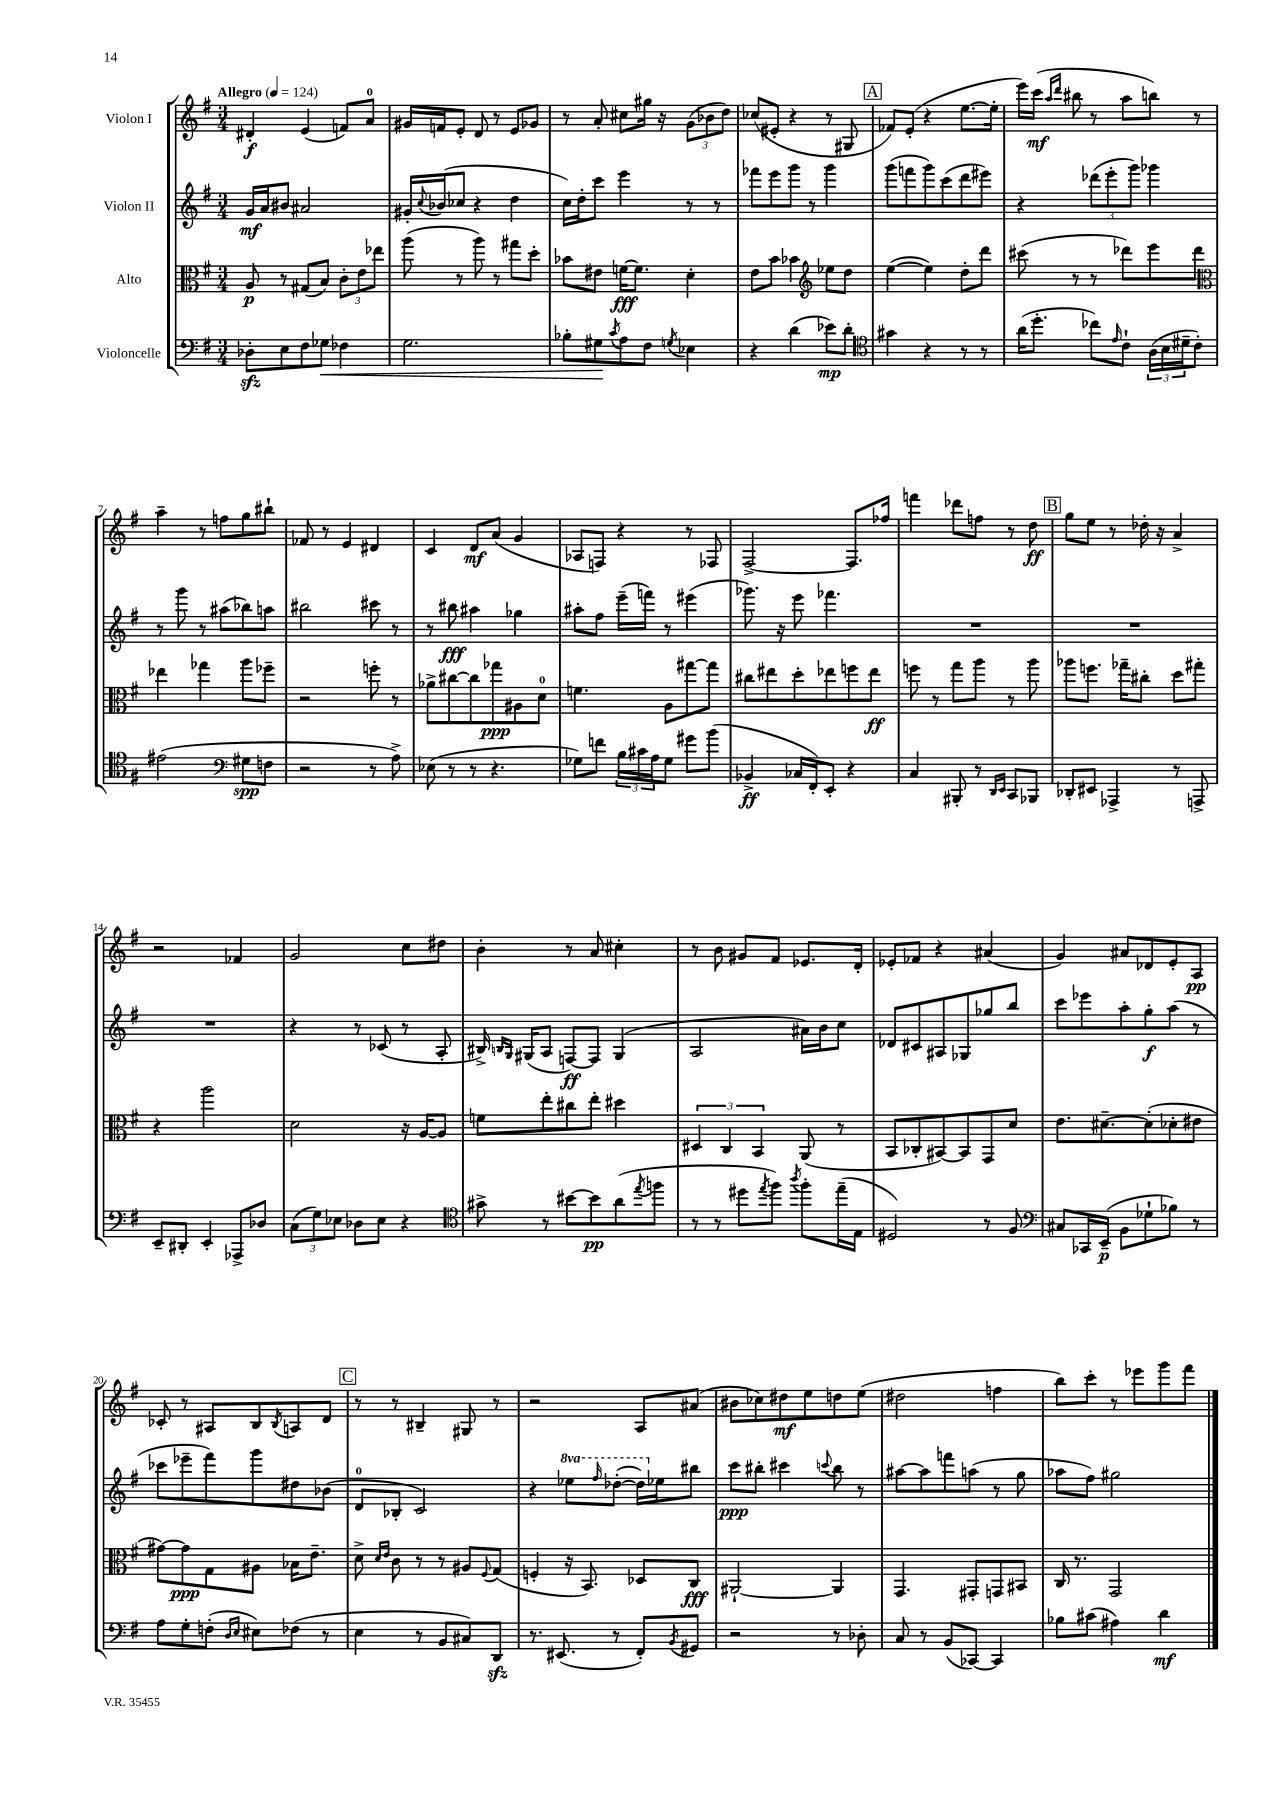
<<
\new StaffGroup <<
\new Staff = "s0" \with { instrumentName = "Violon I" } {
    \clef treble \key g \major \numericTimeSignature \time 3/4 \tempo "Allegro" 4 = 124
    dis'4-.\f e'4( f'8) a'8-0 |
    gis'16 f'16 e'8-. d'8 r8 e'8 ges'8 |
    r8 a'8-. cis''8 gis''16 r16 \tuplet 3/2 { g'8( bes'8 d''8) } |
    ces''8( eis'8-. r4 r8 gis8 |
    \mark \markup { \box "A" } fes'8) e'8-.( r4 e''8.~ e''16-. |
    e'''16) c'''16\mf( \grace { a''16 d'''16 } bis''8 r8 a''8 b''8) r8 |
    a''4-- r8 f''8 g''8 bis''8-! |
    fes'8 r8 e'4 dis'4 |
    c'4 d'8\mf a'8( g'4 |
    aes8 f8) r4 r8 fes8 |
    fis2~-> fis8. fes''16 |
    f'''4 des'''8 f''8 r8 d''8\ff |
    \mark \markup { \box "B" } g''8 e''8 r8 des''16-. r16 a'4-> |
    r2 fes'4 |
    g'2 c''8 dis''8 |
    b'4-. r8 a'8 cis''4-. |
    r8 b'8 gis'8 fis'8 ees'8. d'16-. |
    ees'8-. fes'8 r4 ais'4( |
    g'4) ais'8 des'8 e'8-. a8\pp |
    ces'8-. r8 ais8 b8 \acciaccatura { b8 } a8 d'8 |
    \mark \markup { \box "C" } r8 r8 bis4-- gis8 r8 |
    r2 a8 ais'8( |
    bis'8 ces''8) dis''8\mf e''8 d''8 e''8( |
    dis''2 f''4 |
    b''8) c'''8-. r8 ees'''8 g'''8 fis'''8 \bar "|." |
}
\new Staff = "s1" \with { instrumentName = "Violon II" } {
    \clef treble \key g \major \numericTimeSignature \time 3/4 \set Staff.ottavationMarkups = #ottavation-simple-ordinals
    g'16\mf a'16 bis'8 ais'2 |
    gis'16-. \appoggiatura { c''8 } bes'16( ces''8 r4 d''4 |
    c''16) d''16-. c'''8 e'''4 r8 r8 |
    fes'''8 e'''8 g'''8 r8 g'''4 |
    \mark \markup { \box "A" } g'''8( f'''8 g'''8) c'''8( d'''8 eis'''8) |
    r4 \tuplet 3/2 { des'''8( e'''8-. g'''8) } ges'''4 |
    r8 g'''8 r8 ais''8( bes''8) a''8 |
    bis''2 cis'''8 r8 |
    r8 bis''8\fff ais''4 ges''4 |
    ais''8-. fis''8 e'''16--( f'''16) r8 eis'''4( |
    ges'''8.) r16 e'''8 fes'''4. |
    R2. |
    \mark \markup { \box "B" } R2. |
    R2. |
    r4 r8 ces'8( r8 a8-. |
    bis16->) \grace { b16 g16 } gis16( a8 f8~\ff) f8 gis4( |
    a2 ais'16) b'16 c''8 |
    des'8 cis'8 ais8 ges8 ges''8 b''8 |
    c'''8 ees'''8 a''8-. g''8-.\f a''8( r8 |
    ces'''8 ees'''8-- fis'''8) g'''8 dis''8 bes'8( |
    \mark \markup { \box "C" } d'8-0 bes8-. c'2) |
    r4 \ottava #1 ees'''8 \grace { fis'''16 } des'''8~-.( des'''16) \ottava #0 ees''16 bis''8 |
    c'''8\ppp bis''8-. cis'''4 \appoggiatura { c'''8 } bis''8 r8 |
    ais''8~ ais''8 f'''8 a''8( r8 g''8 |
    aes''8 fis''8) gis''2 \bar "|." |
}
\new Staff = "s2" \with { instrumentName = "Alto" } {
    \clef alto \key g \major \numericTimeSignature \time 3/4
    a8\p r8 gis8( b8) \tuplet 3/2 { c'8-. e'8 ees''8 } |
    a''8( r8 a''8) r8 gis''8 d''8-. |
    bes'8 eis'8 f'16~\fff f'8. d'4-. |
    e'8 b'8 bes'4 \clef treble ees''8 d''8 |
    \mark \markup { \box "A" } e''4~( e''4) d''8-. d'''8 |
    cis'''8( r8 r8 des'''8) e'''8 des'''8 |
    \clef alto ees''4 ges''4 a''8 fes''8-- |
    r2 f''8-. r8 |
    aes'8-> cis''8~ cis''8 ges''8\ppp ais8 d'8-0 |
    f'4. a8 gis''8~ gis''8 |
    cis''8 eis''8 d''8-. ees''8 f''8 ees''8\ff |
    f''8 r8 g''8 a''8 r8 a''8 |
    \mark \markup { \box "B" } aes''8 f''8. ges''16-- cis''8-. d''8 gis''8-. |
    r4 a''2 |
    d'2 r16 a16~ a8 |
    f'8 e''8-. cis''8 e''8-. dis''4 |
    \tuplet 3/2 { dis4 c4 b,4 } a,8( r8 |
    b,8 ces8-. bis,8~) bis,8 g,8 d'8 |
    e'8. dis'8.~-- dis'8-.( des'8-. eis'8 |
    gis'8~) gis'8\ppp g8 ais8 bes16 e'8.-- |
    \mark \markup { \box "C" } d'8-> \grace { d'16 e'16 } c'8 r8 r8 ais8 \appoggiatura { fis8 } g8( |
    f4-. r16 b,8.) des8 c8\fff |
    ais,2~-! ais,4 |
    g,4. gis,8-. g,8 bis,8 |
    c16 r8. g,2 \bar "|." |
}
\new Staff = "s3" \with { instrumentName = "Violoncelle" } {
    \clef bass \key g \major \numericTimeSignature \time 3/4
    des8-.\sfz e8 fis8 ges8\< fes4 |
    g2. |
    bes8-. gis8\! \acciaccatura { c'8 } a8 fis8 \acciaccatura { g8 } ees4 |
    r4 d'4( ees'8\mp) d'8-. |
    \mark \markup { \box "A" } \clef tenor gis'4 r4 r8 r8 |
    a'16( d''8.-. ces''8) \grace { e'16 } c'8-! \tuplet 3/2 { a16( b16 dis'16-- } c'8-.) |
    eis'2( \clef bass gis8\spp f8 |
    r2 r8 a8->) |
    ees8( r8 r8 r4. |
    ges8) f'8 \tuplet 3/2 { b16 cis'16 a16 } ges8 gis'8 b'8( |
    bes,4->\ff ces16 fis,16-.) e,8-. r4 |
    c4 bis,,8-. r8 \grace { d,16 e,16 } c,8 bes,,8 |
    \mark \markup { \box "B" } des,8-. eis,8 aes,,4-> r8 a,,8-> |
    e,8-- dis,8-. e,4-. aes,,8-> des8 |
    \tuplet 3/2 { c8( g8) ees8 } des8 ees8 r4 |
    \clef tenor gis'8-> r8 bis'8~ bis'8\pp a'8( \acciaccatura { e''8 } f''8 |
    r8 r8 dis''8 \acciaccatura { e''8 } fis''8) \acciaccatura { a''8 } fis''8-. e''16--( e16 |
    dis2) r8 fis8 |
    \clef bass cis8 ces,16 e,16--\p( b,8 ges8-! bes8) r8 |
    a8 g8-. f8-.( \grace { d16 e16 } eis8) fes8( r8 |
    \mark \markup { \box "C" } e4 r8 b,8 cis8) d,8\sfz |
    r8. eis,8.( r8 fis,8-.) \acciaccatura { b,8 } gis,8 |
    r2 r8 des8-. |
    c8 r8 b,8( ces,8~) ces,4 |
    bes8 cis'8( ais4) d'4\mf \bar "|." |
}
>>
>>
